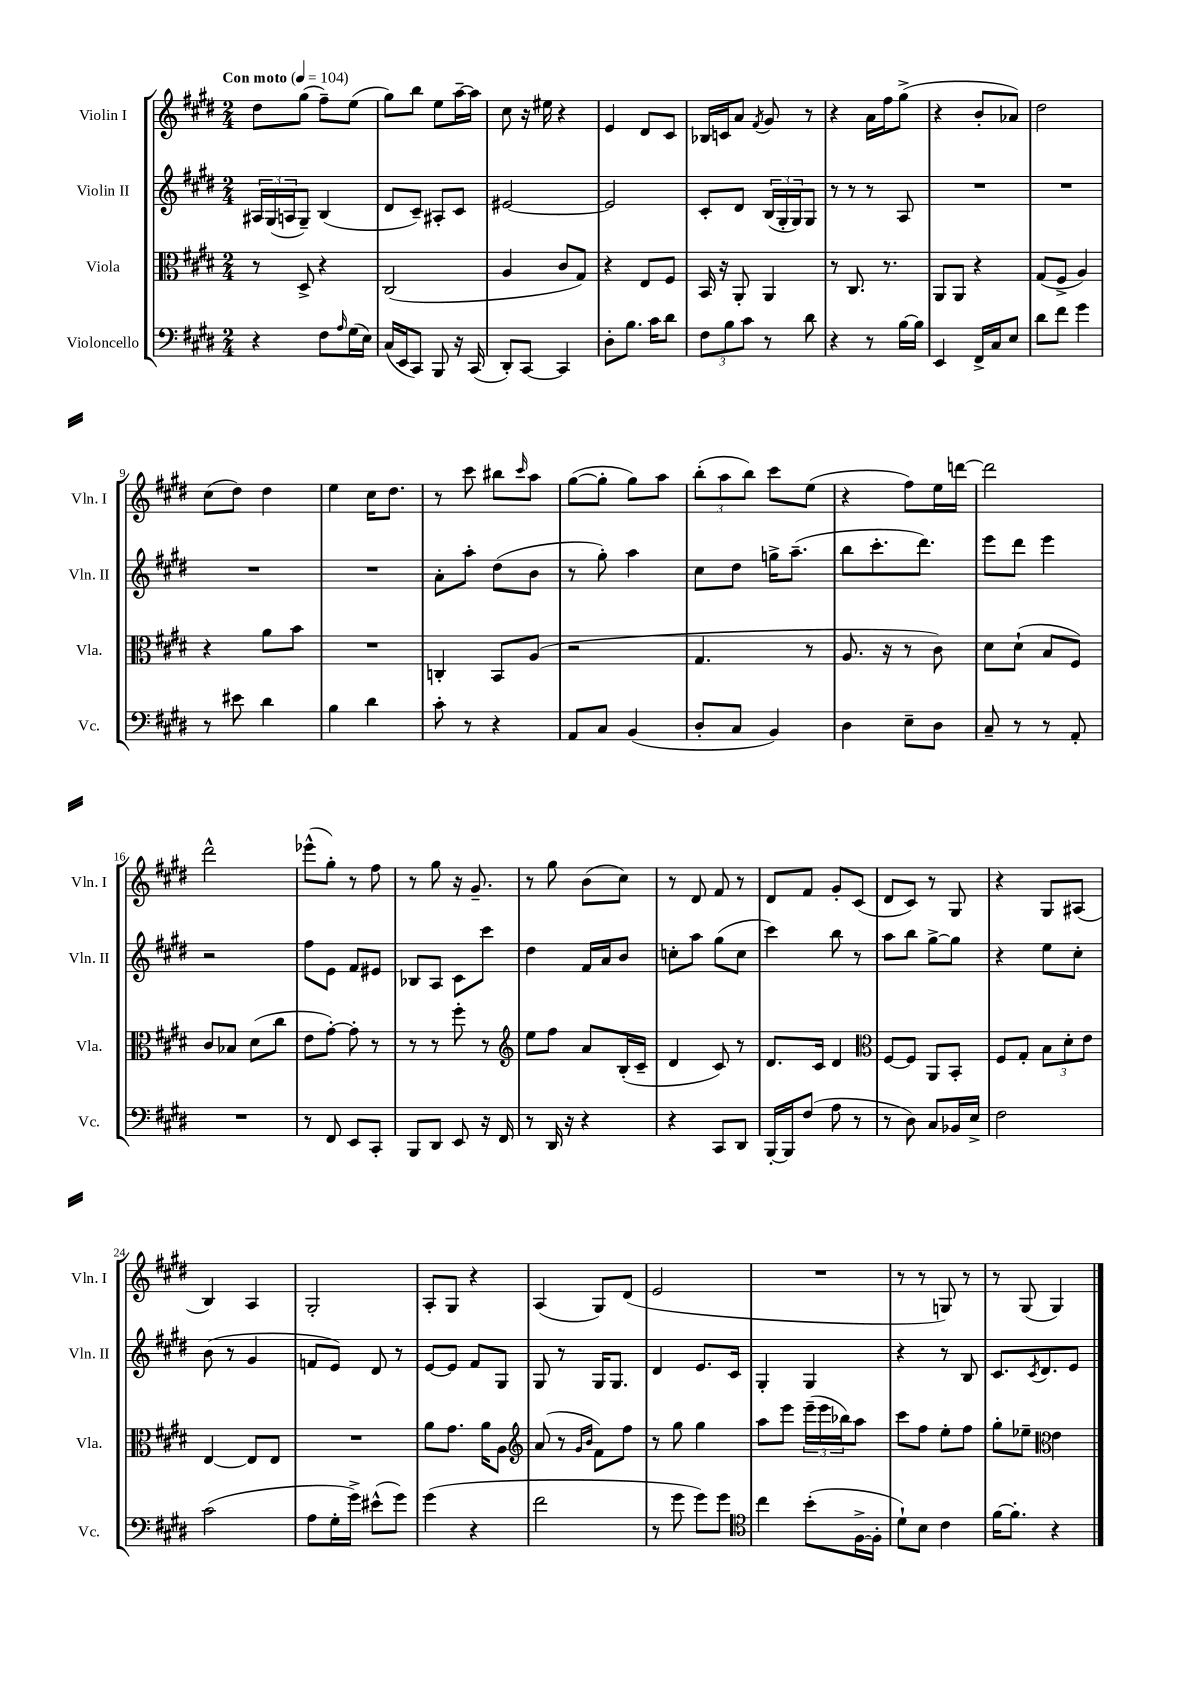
<<
\new StaffGroup <<
\new Staff = "s0" \with { instrumentName = "Violin I" shortInstrumentName = "Vln. I" } {
    \clef treble \key e \major \numericTimeSignature \time 2/4 \tempo "Con moto" 4 = 104
    dis''8 gis''8( fis''8--) e''8( |
    gis''8) b''8 e''8 a''16~-- a''16 |
    cis''8 r16 eis''16 r4 |
    e'4 dis'8 cis'8 |
    bes16 c'16 a'8 \acciaccatura { fis'8 } gis'8 r8 |
    r4 a'16 fis''16 gis''8->( |
    r4 b'8-. aes'8) |
    dis''2 |
    cis''8( dis''8) dis''4 |
    e''4 cis''16 dis''8. |
    r8 cis'''8 bis''8 \grace { cis'''16 } a''8 |
    gis''8~( gis''8-. gis''8) a''8 |
    \tuplet 3/2 { b''8-.( a''8 b''8) } cis'''8 e''8( |
    r4 fis''8) e''16 d'''16~ |
    d'''2 |
    dis'''2-^ |
    ees'''8-^( gis''8-.) r8 fis''8 |
    r8 gis''8 r16 gis'8.-- |
    r8 gis''8 b'8( cis''8) |
    r8 dis'8 fis'8 r8 |
    dis'8 fis'8 gis'8-. cis'8( |
    dis'8 cis'8) r8 gis8 |
    r4 gis8 ais8( |
    b4) a4 |
    gis2-. |
    a8-. gis8 r4 |
    a4( gis8) dis'8( |
    e'2 |
    R2 |
    r8 r8 g8) r8 |
    r8 gis8( gis4) \bar "|." |
}
\new Staff = "s1" \with { instrumentName = "Violin II" shortInstrumentName = "Vln. II" } {
    \clef treble \key e \major \numericTimeSignature \time 2/4
    \tuplet 3/2 { ais16 gis16( a16 } gis8--) b4( |
    dis'8 cis'8--) ais8-. cis'8 |
    eis'2~ |
    eis'2 |
    cis'8-. dis'8 \tuplet 3/2 { b16( gis16-. gis16) } gis8 |
    r8 r8 r8 a8 |
    R2 |
    R2 |
    R2 |
    R2 |
    a'8-. a''8-. dis''8( b'8 |
    r8 gis''8-.) a''4 |
    cis''8 dis''8 g''16-> a''8.--( |
    b''8 cis'''8.-. dis'''8.) |
    e'''8 dis'''8 e'''4 |
    r2 |
    fis''8 e'8 fis'8 eis'8 |
    bes8 a8 cis'8 cis'''8 |
    dis''4 fis'16 a'16 b'8 |
    c''8-. a''8 gis''8( c''8 |
    cis'''4) b''8 r8 |
    a''8 b''8 gis''8~-> gis''8 |
    r4 e''8 cis''8-. |
    b'8( r8 gis'4 |
    f'8 e'8) dis'8 r8 |
    e'8~ e'8 fis'8 gis8 |
    gis8 r8 gis16 gis8. |
    dis'4 e'8. cis'16 |
    gis4-. gis4 |
    r4 r8 b8 |
    cis'8. \acciaccatura { cis'8 } dis'8. e'8 \bar "|." |
}
\new Staff = "s2" \with { instrumentName = "Viola" shortInstrumentName = "Vla." } {
    \clef alto \key e \major \numericTimeSignature \time 2/4
    r8 dis8-> r4 |
    cis2( |
    a4 cis'8 gis8) |
    r4 e8 fis8 |
    b,16 r16 a,8-. a,4 |
    r8 cis8. r8. |
    a,8 a,8 r4 |
    gis8( fis8-> a4) |
    r4 a'8 b'8 |
    R2 |
    c4-. b,8 a8( |
    r2 |
    gis4. r8 |
    a8. r16 r8 cis'8) |
    dis'8 dis'8-!( b8 fis8) |
    cis'8 bes8 dis'8( cis''8 |
    e'8 gis'8~-.) gis'8-. r8 |
    r8 r8 fis''8-. r8 |
    \clef treble e''8 fis''8 a'8 b16-.( cis'16-- |
    dis'4 cis'8) r8 |
    dis'8. cis'16 dis'4 |
    \clef alto fis8~ fis8 a,8 b,8-. |
    fis8 gis8-. \tuplet 3/2 { b8 dis'8-. e'8 } |
    e4~ e8 e8 |
    R2 |
    a'8 gis'8. a'16 a8 |
    \clef treble a'8( r8 \grace { gis'16 b'16 } fis'8) fis''8 |
    r8 gis''8 gis''4 |
    a''8 e'''8 \tuplet 3/2 { e'''16--( e'''16 bes''16) } a''8 |
    cis'''8 fis''8 e''8-. fis''8 |
    gis''8-. ees''8-- \clef alto e'4 \bar "|." |
}
\new Staff = "s3" \with { instrumentName = "Violoncello" shortInstrumentName = "Vc." } {
    \clef bass \key e \major \numericTimeSignature \time 2/4
    r4 fis8 \grace { a16 } gis16( e16) |
    cis16( e,16 cis,8) b,,8 r16 cis,16( |
    dis,8-.) cis,8~ cis,4 |
    dis8-. b8. cis'16 dis'8 |
    \tuplet 3/2 { fis8 b8 cis'8 } r8 dis'8 |
    r4 r8 b16~ b16 |
    e,4 fis,16-> cis16 e8 |
    dis'8 fis'8 gis'4 |
    r8 eis'8 dis'4 |
    b4 dis'4 |
    cis'8-. r8 r4 |
    a,8 cis8 b,4( |
    dis8-. cis8 b,4) |
    dis4 e8-- dis8 |
    cis8-- r8 r8 a,8-. |
    R2 |
    r8 fis,8 e,8 cis,8-. |
    b,,8 dis,8 e,8 r16 fis,16 |
    r8 dis,16 r16 r4 |
    r4 cis,8 dis,8 |
    b,,16~-. b,,16 fis8( a8 r8 |
    r8 dis8) cis8 bes,16 e16-> |
    fis2 |
    cis'2( |
    a8 gis16-. gis'16->) eis'8-^( gis'8) |
    gis'4( r4 |
    fis'2 |
    r8 gis'8 gis'8) gis'8 |
    \clef tenor cis''4 b'8-.( fis16~-> fis16-. |
    dis'8-!) b8 cis'4 |
    fis'16~ fis'8.-. r4 \bar "|." |
}
>>
>>
